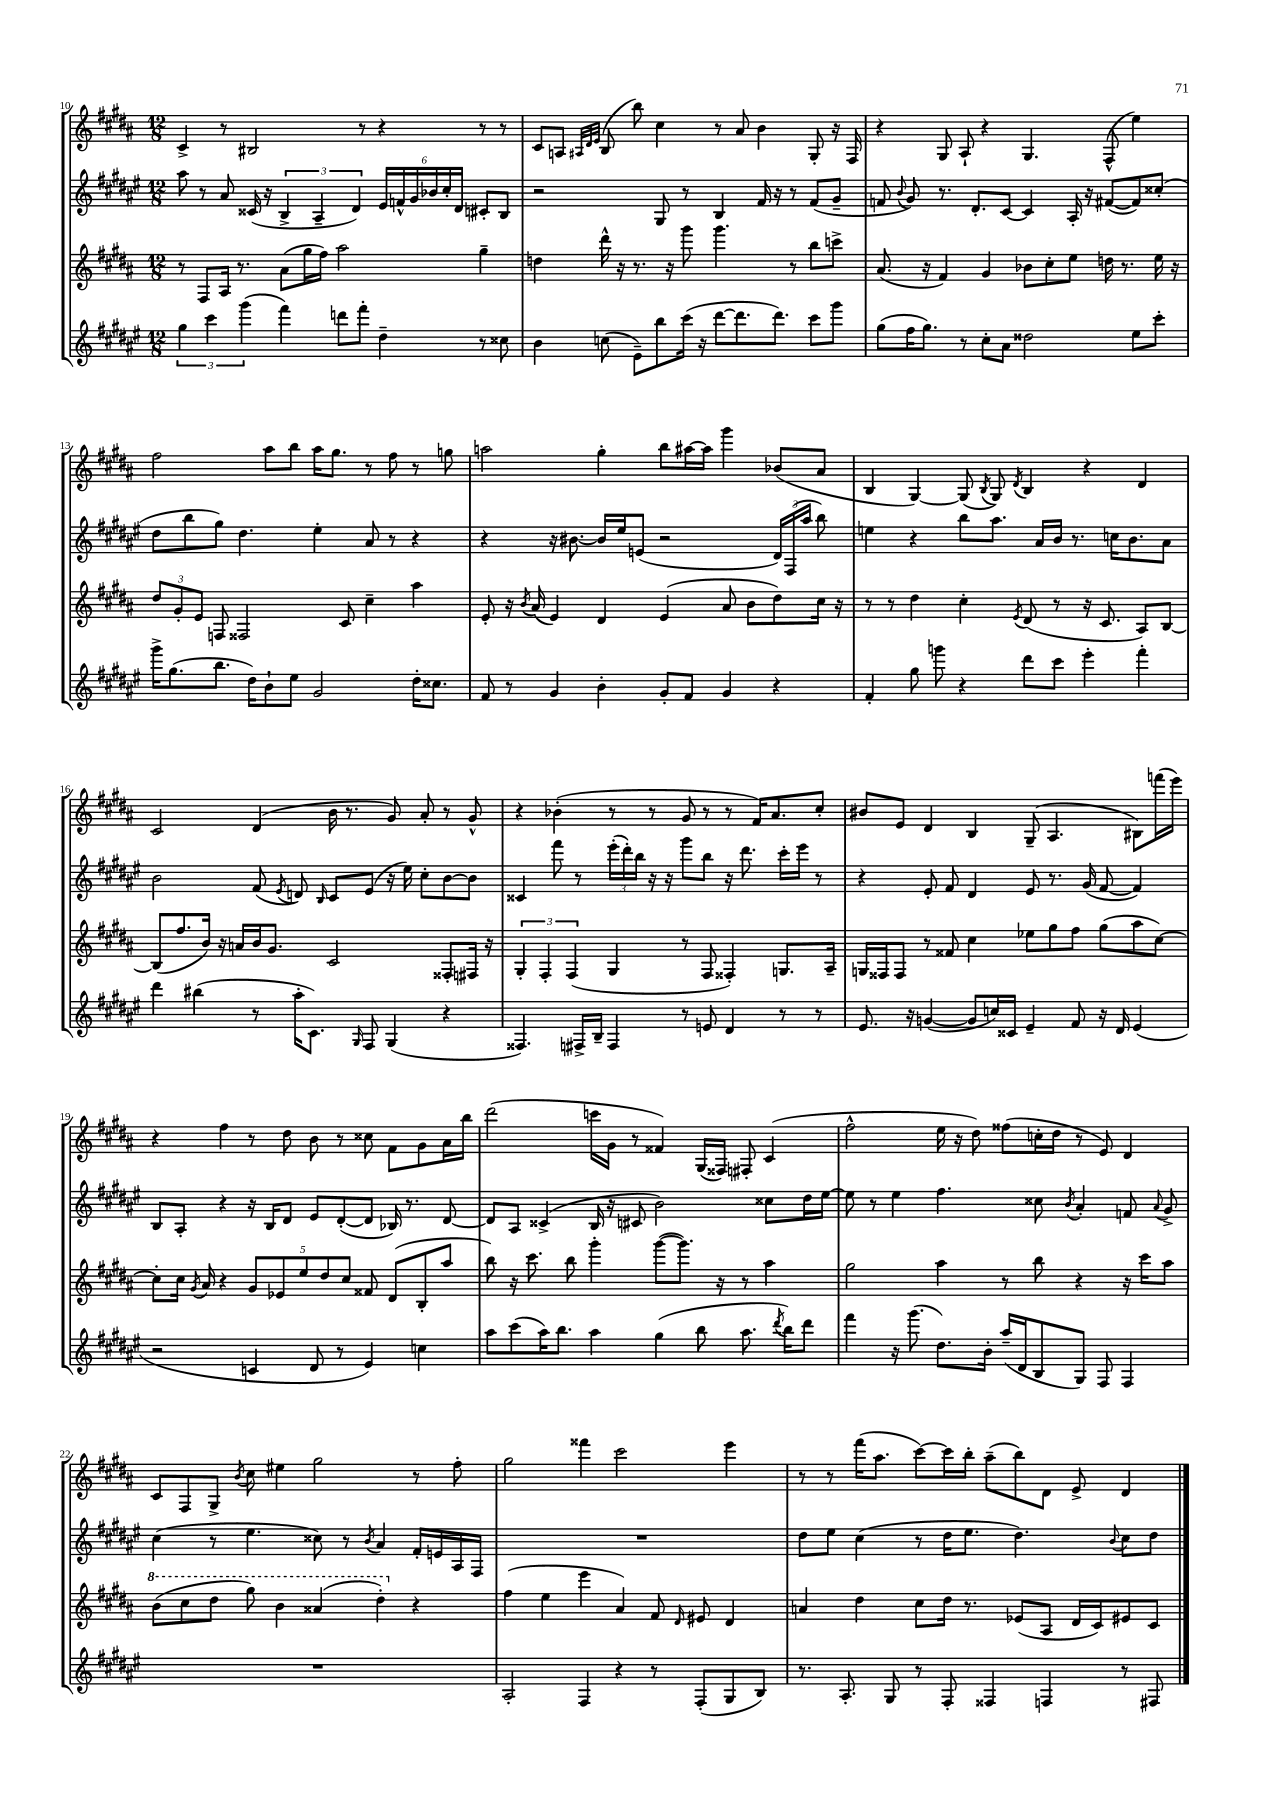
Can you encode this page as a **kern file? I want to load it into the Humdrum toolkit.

**kern	**kern	**kern	**kern
*staff4	*staff3	*staff2	*staff1
*clefG2	*clefG2	*clefG2	*clefG2
*k[f#c#g#d#a#e#]	*k[f#c#g#d#a#]	*k[f#c#g#d#a#e#]	*k[f#c#g#d#a#]
*M12/8	*M12/8	*M12/8	*M12/8
6gg#	8r	8aa#	4c#^
.	8F#	8r	.
6ccc#	.	.	.
.	16A#	8a#	8r
.	8.r	.	.
(6ggg#	.	.	.
.	.	(16c##	2B#
.	.	16r	.
4fff#)	(8a#	6B^	.
.	16gg#	.	.
.	.	6A#~	.
.	16ff#)	.	.
8ddd	2aa#	.	.
.	.	6d#)	.
8fff#'	.	.	8r
4dd#~	.	24e#	4r
.	.	24f^^	.
.	.	24g#	.
.	.	24b-	.
.	.	24cc#'	.
.	.	24d#	.
8r	4gg#~	8c#'	8r
8cc##	.	8B	8r
=	=	=	=
4b	4dd	2r	8c#
.	.	.	8A
.	.	.	32qqA#
.	.	.	32qqd#
.	.	.	32qqe
(8cc	16ddd#^^	.	(8B
.	16r	.	.
8e#~)	8.r	.	8bb)
8bb	.	8G#	4cc#
.	16r	.	.
(16ccc#	8ggg#	8r	.
16r	.	.	.
[8ddd#	4.ggg#	4B	8r
8.ddd#]	.	.	8a#
.	.	16f#	4b
8.ddd#)	.	16r	.
.	8r	8r	.
8ccc#	8bb	(8f#	8G#'
8ggg#	8ccc^	8g#~	16r
.	.	.	16F#
=	=	=	=
(8gg#	(8.a#	8f	4r
.	.	8qqb	.
16ff#	.	8g#)	.
8.gg#)	16r	.	.
.	4f#)	8.r	8G#
8r	.	.	8A#`
.	.	8.d#'	.
8cc#'	4g#	.	4r
8a#	.	[8c#	.
2dd##	8b-	4c#]	4.G#
.	8cc#'	.	.
.	8ee	16A#'	.
.	.	16r	.
.	16dd	([8f#	(8F#^^
.	8.r	.	.
8ee#	.	8f#])	4ee)
8ccc#'	16ee	(8cc##'	.
.	16r	.	.
=	=	=	=
16ggg#^	12dd#	8dd#	2ff#
(8.gg#	.	.	.
.	12g#'	.	.
.	.	8bb	.
.	12e	.	.
8.bb	8F	8gg#)	.
.	2F##	4.dd#	.
16dd#)	.	.	.
8b`	.	.	8aa#
8ee#	.	.	8bb
2g#	.	4ee#'	16aa#
.	.	.	8.gg#
.	8c#	.	.
.	4cc#~	8a#	8r
.	.	8r	8ff#
16dd#'	4aa#	4r	8r
8.cc##	.	.	.
.	.	.	8gg
=	=	=	=
8f#	8e'	4r	2aa
8r	16r	.	.
.	8qb	.	.
.	(16a#	.	.
4g#	4e)	16r	.
.	.	[8.b#	.
4b'	4d#	16b#]	4gg#'
.	.	16ee#	.
.	.	(8e	.
8g#'	(4e	2r	8bb
8f#	.	.	[16aa#
.	.	.	16aa#]
4g#	8a#	.	4ggg#
.	8b	.	.
4r	8dd#)	24d#)	(8b-
.	.	(24F#	.
.	.	24aa#	.
.	16cc#	8bb)	8a#
.	16r	.	.
=	=	=	=
4f#'	8r	4ee	4B
.	8r	.	.
8gg#	4dd#	4r	[4G#)
8ggg	.	.	.
4r	4cc#'	8bb	(8G#]
.	.	.	8qB
.	.	8.aa#	8G#)
.	8qe	.	8qd#
8ddd#	(8d#	.	4B
.	.	16a#	.
8ccc#	8r	16b	.
.	.	8.r	.
4eee#'	16r	.	4r
.	8.c#	.	.
.	.	16cc	.
.	.	8.b	.
4fff#'	8A#)	.	4d#
.	[8B	8a#	.
=	=	=	=
4ddd#	(8B]	2b	2c#
.	8.ff#	.	.
(4bb#	.	.	.
.	16b)	.	.
.	16r	.	.
.	16a	.	.
8r	16b	(8f#	(4d#
.	8.g#	.	.
.	.	8qe#	.
16aa#'	.	8d)	.
8.c#)	.	.	.
.	.	16qqB	.
.	2c#	8c#	16b
.	.	.	8.r
16qqG#	.	.	.
8F#	.	(8e#	.
(4G#	.	16r	8g#)
.	.	16ee#)	.
.	.	8cc#'	8a#'
4r	8F##'	[8b	8r
.	16F#	8b]	8g#^^
.	16r	.	.
=	=	=	=
4.F##)	6G#'	4c##	4r
.	6F#'	.	.
.	.	8fff#	(4b-'
.	(6F#	.	.
16F#^	.	8r	.
16B~	.	.	.
4F#	4G#	(24eee#'	8r
.	.	24ddd#')	.
.	.	24bb	.
.	.	16r	8r
.	.	16r	.
8r	8r	8ggg#	8g#
8e	8F#	8bb	8r
4d#	4F##')	16r	8r
.	.	8.ddd#	.
.	.	.	16f#)
.	.	.	8.a#
8r	8.G	16ccc#'	.
.	.	16eee#	.
8r	.	8r	8cc#'
.	16A#~	.	.
=	=	=	=
8.e#	16G	4r	8b#
.	16F##	.	.
.	8F##	.	8e
16r	.	.	.
([4g	8r	8e#'	4d#
.	8f##	8f#	.
8g]	4cc#	4d#	4B
16cc)	.	.	.
16c##	.	.	.
4e#~	8ee-	8e#	(8G#~
.	8gg#	8.r	4.A#
8f#	8ff#	.	.
.	.	(16g#	.
16r	(8gg#	[8f#	.
16d#	.	.	.
(4e#	8aa#	4f#])	8B#)
.	[8cc#)	.	(16fff
.	.	.	16eee)
=	=	=	=
2r	8cc#']	8B	4r
.	16cc#	8A#'	.
.	8qg#	.	.
.	16a#	.	.
.	4r	4r	4ff#
4c	10g#	16r	8r
.	.	16B	.
.	10e-	.	.
.	.	8d#	8dd#
.	10ee	.	.
8d#	.	8e#	8b
.	10dd#	.	.
8r	.	([8d#'	8r
.	10cc#	.	.
4e#)	8f##	8d#]	8cc##
.	(8d#	16B-)	8f#
.	.	8.r	.
4cc	8B'	.	8g#
.	8aa#	[8d#	16a#
.	.	.	16bb
=	=	=	=
8aa#	8bb)	8d#]	(2ddd#
(8ccc#	16r	8A#	.
.	8.ccc#	.	.
16aa#)	.	(4c##^	.
8.bb	.	.	.
.	8bb	.	.
4aa#	4ggg#'	16B	16ccc
.	.	16r	16g#
.	.	8c#	8r
(4gg#	([8ggg#	2b)	4f##)
.	8.ggg#])	.	.
8bb	.	.	(16G#
.	16r	.	16F##)
8.aa#	8r	.	8F#'
.	4aa#	8cc##	(4c#
8qddd#	.	.	.
16bb)	.	.	.
8ddd#	.	16dd#	.
.	.	[16ee#	.
=	=	=	=
4fff#	2gg#	8ee#]	2ff#^^
.	.	8r	.
16r	.	4ee#	.
(8.ggg#	.	.	.
8.dd#)	4aa#	4.ff#	16ee
.	.	.	16r
.	.	.	8dd#)
16b'	.	.	.
(16aa#~	8r	.	(8ff##
16d#	.	.	.
8B	8bb	8cc##	16cc'
.	.	.	16dd#
.	.	8qb	.
8G#)	4r	4a#'	8r
8F#	.	.	8e)
4F#	16r	8f	4d#
.	16ccc#	.	.
.	.	8qqa#	.
.	8aa#	8g#^	.
=	=	=	=
1.r	(8bb	(4cc#	8c#
.	8ccc#	.	8F#
.	8ddd#	8r	8G#^
.	.	.	8qb
.	8ggg#)	4.ee#	8cc#
.	4bb	.	4ee#
.	(4aa##	8cc##)	2gg#
.	.	8r	.
.	.	8qb	.
.	4ddd#')	4a#	.
.	4r	16f#'	8r
.	.	16e	.
.	.	16A#	8ff#'
.	.	16F#	.
=	=	=	=
2A#'	(4ff#	1.r	2gg#
.	4ee	.	.
4F#	4eee	.	4fff##
4r	4a#)	.	2ccc#
8r	8f#	.	.
.	16qqd#	.	.
(8F#'	8e#	.	.
8G#	4d#	.	4eee
8B)	.	.	.
=	=	=	=
8.r	4a	8dd#	8r
.	.	8ee#	8r
8.A#'	.	.	.
.	4dd#	(4cc#	(16fff#
.	.	.	8.aa#
8G#	.	.	.
8r	8cc#	8r	[8ccc#)
8F#'	16dd#	16dd#	16ccc#]
.	8.r	8.ee#	16bb'
4F##	.	.	(8aa#~
.	(8e-	4.dd#)	8bb)
4F	8A#	.	8d#
.	16d#	.	8e^
.	16c#)	.	.
.	.	8qqb	.
8r	8e#	8cc#	4d#
8F#	8c#	8dd#	.
==	==	==	==
*-	*-	*-	*-
